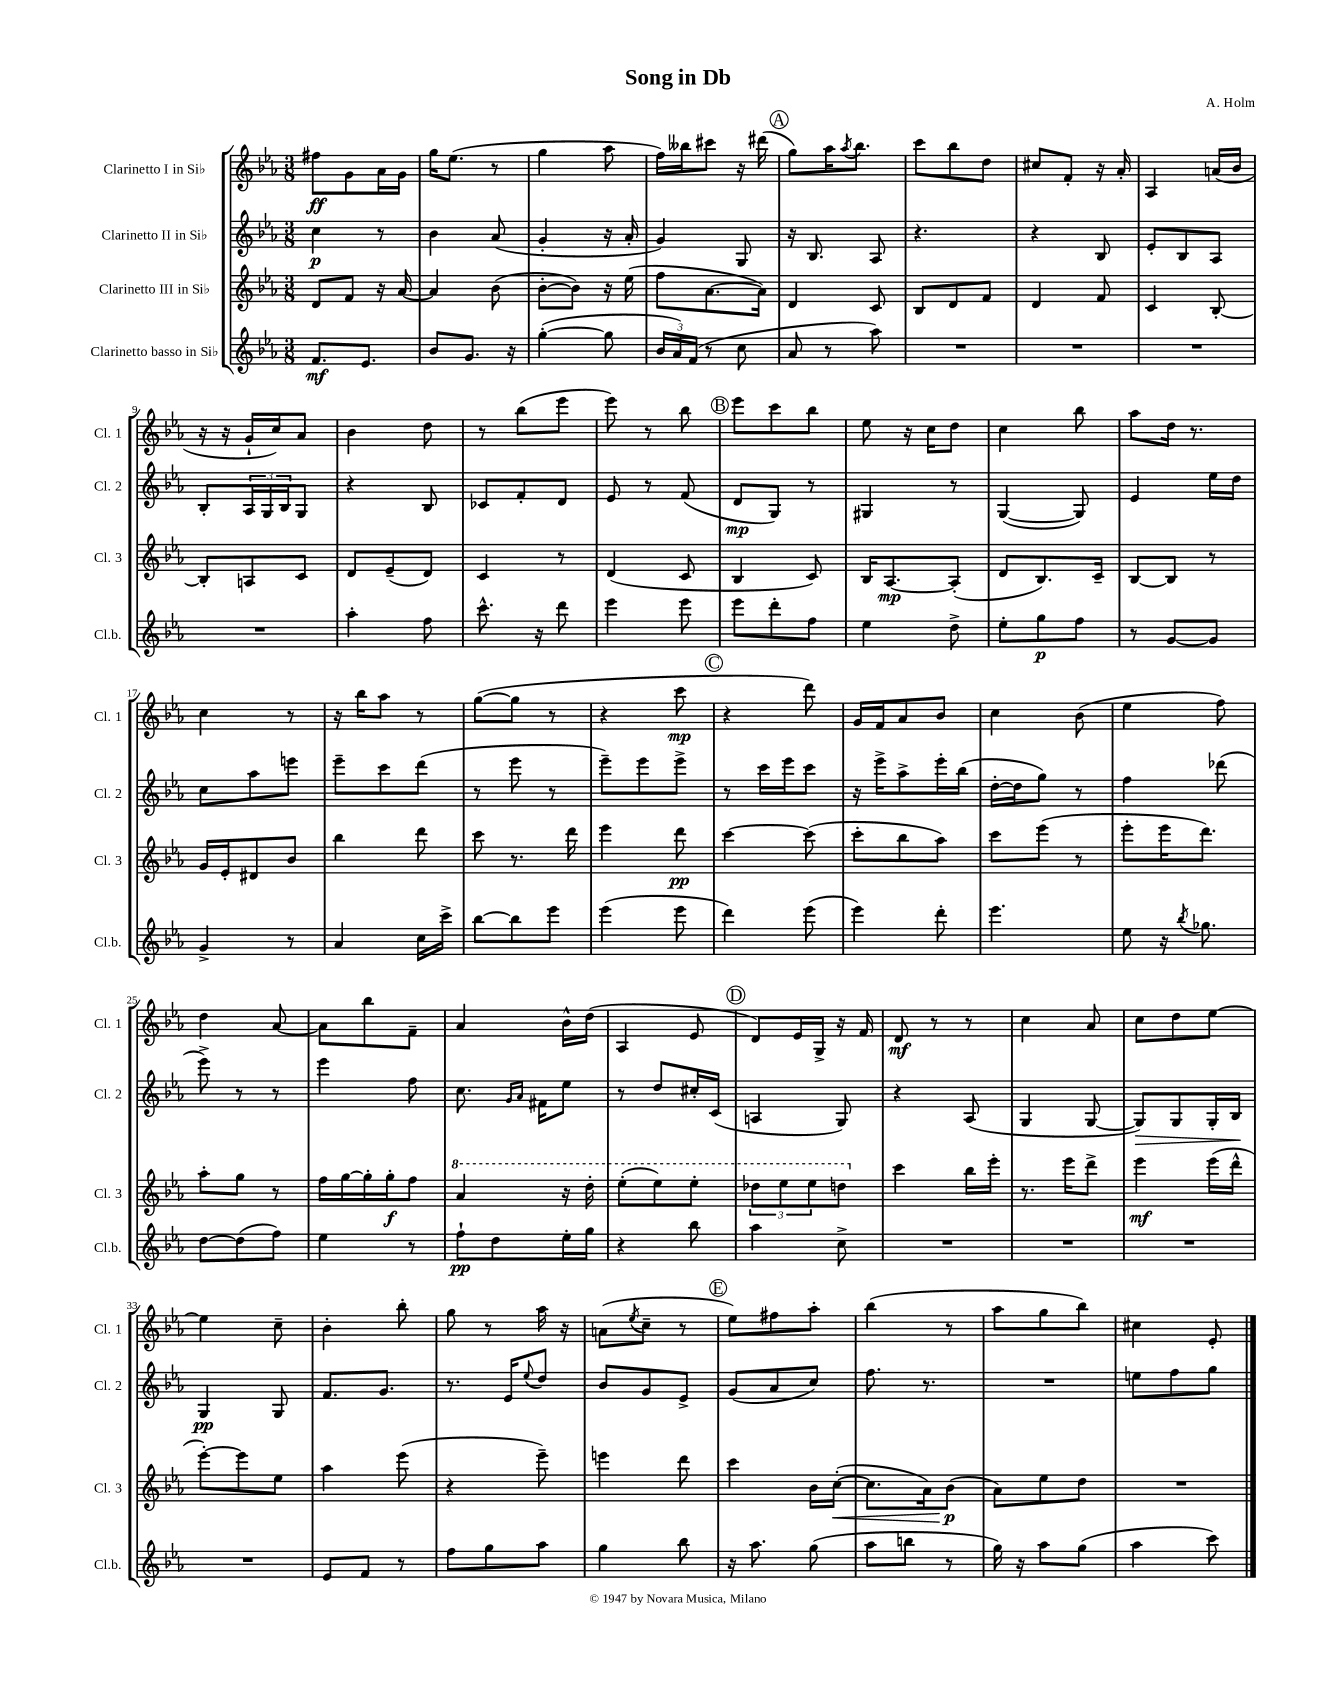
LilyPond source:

\header { title = "Song in Db" composer = "A. Holm" }
<<
\new StaffGroup <<
\new Staff = "s0" \with { instrumentName = "Clarinetto I in Sib" shortInstrumentName = "Cl. 1" } {
    \clef treble \key ees \major \numericTimeSignature \time 3/8
    fis''8\ff g'8 aes'16 g'16 |
    g''16 ees''8.( r8 |
    g''4 aes''8 |
    f''16) beses''16 cis'''8 r16 dis'''16( |
    \mark \markup { \circle "A" } g''8) aes''16 \acciaccatura { aes''8 } bes''8. |
    c'''8 bes''8 d''8 |
    cis''8 f'8-. r16 aes'16-. |
    aes4 a'16( bes'16 |
    r16 r16 g'16-! c''16) aes'8 |
    bes'4 d''8 |
    r8 bes''8( ees'''8 |
    ees'''8) r8 bes''8 |
    \mark \markup { \circle "B" } ees'''8 c'''8 bes''8 |
    ees''8 r16 c''16 d''8 |
    c''4 bes''8 |
    aes''8 d''16 r8. |
    c''4 r8 |
    r16 bes''16 aes''8 r8 |
    g''8~( g''8 r8 |
    r4 c'''8\mp |
    \mark \markup { \circle "C" } r4 d'''8) |
    g'16 f'16 aes'8 bes'8 |
    c''4 bes'8( |
    ees''4 f''8) |
    d''4 aes'8~ |
    aes'8 bes''8 f'8-- |
    aes'4 bes'16-^ d''16( |
    aes4 ees'8 |
    \mark \markup { \circle "D" } d'8) ees'16 g16-> r16 f'16 |
    d'8\mf r8 r8 |
    c''4 aes'8 |
    c''8 d''8 ees''8~ |
    ees''4 c''8-- |
    bes'4-. bes''8-. |
    g''8 r8 aes''16 r16 |
    a'8( \acciaccatura { ees''8 } c''8-- r8 |
    \mark \markup { \circle "E" } ees''8) fis''8 aes''8-. |
    bes''4( r8 |
    aes''8 g''8 bes''8) |
    cis''4 ees'8-. \bar "|." |
}
\new Staff = "s1" \with { instrumentName = "Clarinetto II in Sib" shortInstrumentName = "Cl. 2" } {
    \clef treble \key ees \major \numericTimeSignature \time 3/8
    c''4\p r8 |
    bes'4 aes'8( |
    g'4-. r16 aes'16-. |
    g'4) g8 |
    \mark \markup { \circle "A" } r16 bes8. aes8 |
    r4. |
    r4 bes8 |
    ees'8-. bes8 aes8 |
    bes8-. \tuplet 3/2 { aes16 g16 bes16 } g8 |
    r4 bes8 |
    ces'8 f'8-. d'8 |
    ees'8 r8 f'8( |
    \mark \markup { \circle "B" } d'8\mp g8) r8 |
    gis4 r8 |
    g4~( g8) |
    ees'4 ees''16 d''16 |
    c''8 aes''8 e'''8 |
    ees'''8-- c'''8 d'''8( |
    r8 ees'''8 r8 |
    ees'''8--) ees'''8 ees'''8-> |
    \mark \markup { \circle "C" } r8 c'''16 ees'''16 c'''8 |
    r16 ees'''16-> aes''8-> ees'''16-. bes''16( |
    d''16~-. d''16 g''8) r8 |
    f''4 des'''8( |
    ees'''8->) r8 r8 |
    ees'''4 f''8 |
    c''8. \grace { g'16 aes'16 } fis'16 ees''8 |
    r8 d''8 cis''16-. c'16( |
    \mark \markup { \circle "D" } a4 g8) |
    r4 aes8( |
    g4 g8~ |
    g8\>) g8 g16-. bes16\! |
    g4\pp g8 |
    f'8. g'8. |
    r8. ees'16 \appoggiatura { ees''8 } d''8 |
    bes'8 g'8 ees'8-> |
    \mark \markup { \circle "E" } g'8( aes'8 c''8) |
    f''8. r8. |
    R4. |
    e''8 f''8 g''8 \bar "|." |
}
\new Staff = "s2" \with { instrumentName = "Clarinetto III in Sib" shortInstrumentName = "Cl. 3" } {
    \clef treble \key ees \major \numericTimeSignature \time 3/8
    d'8 f'8 r16 aes'16~ |
    aes'4 bes'8( |
    bes'8~-. bes'8) r16 ees''16( |
    f''8 aes'8.~ aes'16) |
    \mark \markup { \circle "A" } d'4 c'8 |
    bes8 d'8 f'8 |
    d'4 f'8 |
    c'4 bes8~-. |
    bes8-. a8 c'8 |
    d'8 ees'8--( d'8) |
    c'4 r8 |
    d'4( c'8 |
    \mark \markup { \circle "B" } bes4 c'8) |
    bes16 aes8.~\mp aes8-.( |
    d'8 bes8.) c'16-- |
    bes8~ bes8 r8 |
    g'16 ees'16-. dis'8 bes'8 |
    bes''4 d'''8 |
    c'''8 r8. d'''16 |
    ees'''4 d'''8\pp |
    \mark \markup { \circle "C" } c'''4~ c'''8( |
    c'''8-. bes''8 aes''8) |
    c'''8 ees'''8( r8 |
    ees'''8-. ees'''16 d'''8.) |
    aes''8-. g''8 r8 |
    f''16 g''16~ g''16-. g''16-.\f f''8 |
    \ottava #1 aes''4 r16 d'''16-. |
    ees'''8-.( ees'''8) ees'''8-. |
    \mark \markup { \circle "D" } \tuplet 3/2 { des'''8 ees'''8 ees'''8 } d'''8 \ottava #0 |
    c'''4 bes''16 ees'''16-. |
    r8. ees'''16 d'''8-> |
    ees'''4\mf ees'''16( d'''16-^ |
    ees'''8~-.) ees'''8 ees''8 |
    aes''4 ees'''8( |
    r4 ees'''8--) |
    e'''4 d'''8 |
    \mark \markup { \circle "E" } c'''4 bes'16 c''16~-.\<( |
    c''8. aes'16) bes'8\p\!( |
    aes'8) ees''8 d''8 |
    R4. \bar "|." |
}
\new Staff = "s3" \with { instrumentName = "Clarinetto basso in Sib" shortInstrumentName = "Cl.b." } {
    \clef treble \key ees \major \numericTimeSignature \time 3/8
    f'8.\mf ees'8. |
    bes'8 g'8. r16 |
    g''4~-.( g''8 |
    \tuplet 3/2 { bes'16 aes'16) f'16( } r8 c''8 |
    \mark \markup { \circle "A" } aes'8 r8 aes''8) |
    R4. |
    R4. |
    R4. |
    R4. |
    aes''4-. f''8 |
    c'''8.-^ r16 d'''8 |
    ees'''4 ees'''8 |
    \mark \markup { \circle "B" } ees'''8 d'''8-. f''8 |
    ees''4 d''8-> |
    ees''8-. g''8\p f''8 |
    r8 g'8~ g'8 |
    g'4-> r8 |
    aes'4 c''16 c'''16-> |
    bes''8~ bes''8 ees'''8 |
    ees'''4( ees'''8 |
    \mark \markup { \circle "C" } d'''4) ees'''8( |
    ees'''4) d'''8-. |
    ees'''4. |
    ees''8 r16 \acciaccatura { bes''8 } ges''8. |
    d''8~ d''8( f''8) |
    ees''4 r8 |
    f''8-!\pp d''8 ees''16-. g''16 |
    r4 bes''8 |
    \mark \markup { \circle "D" } aes''4 c''8-> |
    R4. |
    R4. |
    R4. |
    R4. |
    ees'8 f'8 r8 |
    f''8 g''8 aes''8 |
    g''4 bes''8 |
    \mark \markup { \circle "E" } r16 aes''8. g''8( |
    aes''8 b''8 r8 |
    g''16) r16 aes''8 g''8( |
    aes''4 c'''8) \bar "|." |
}
>>
>>
